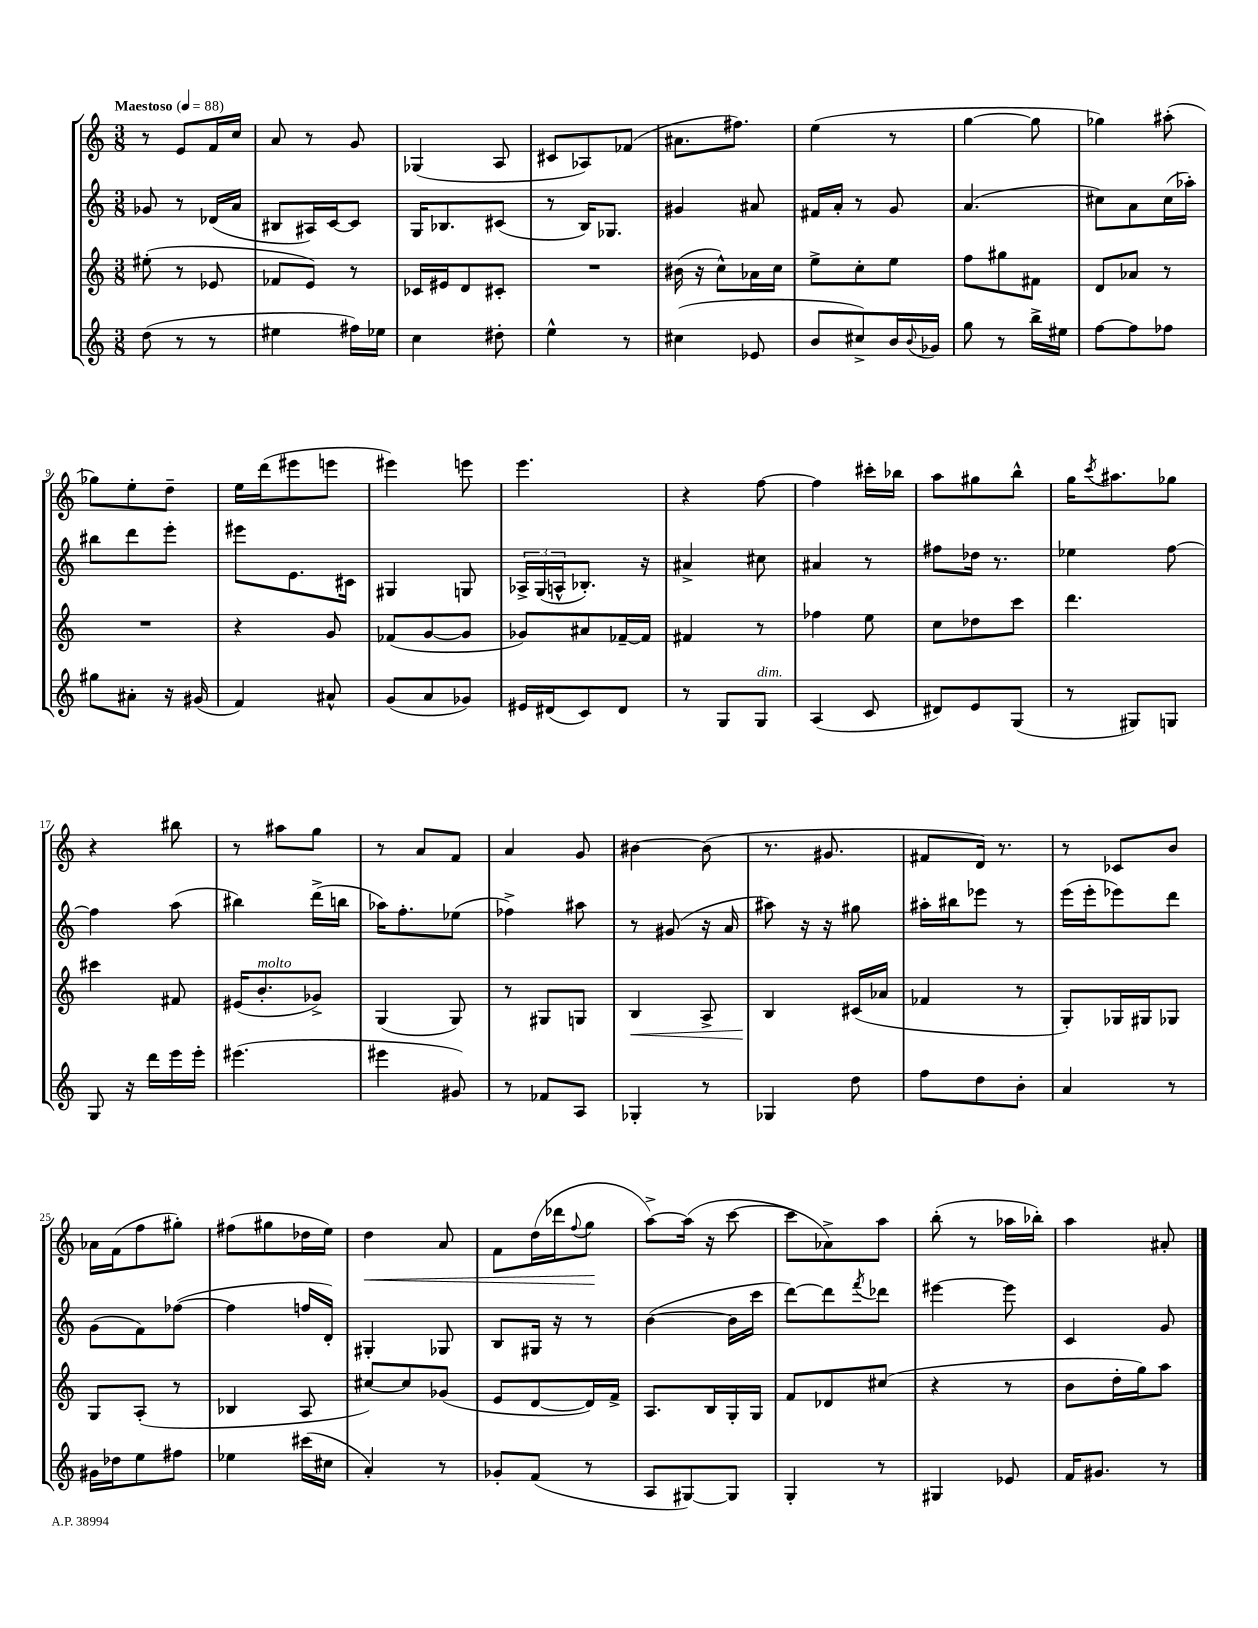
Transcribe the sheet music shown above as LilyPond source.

<<
\new StaffGroup <<
\new Staff = "s0" {
    \clef treble \key c \major \numericTimeSignature \time 3/8 \tempo "Maestoso" 4 = 88
    r8 e'8 f'16 c''16 |
    a'8 r8 g'8 |
    ges4( a8 |
    cis'8 aes8) fes'8( |
    ais'8. fis''8.) |
    e''4( r8 |
    g''4~ g''8 |
    ges''4) ais''8-.( |
    ges''8) e''8-. d''8-- |
    e''16 d'''16( eis'''8 e'''8 |
    eis'''4) e'''8 |
    e'''4. |
    r4 f''8~ |
    f''4 cis'''16-. bes''16 |
    a''8 gis''8 b''8-^ |
    g''16 \acciaccatura { c'''8 } ais''8. ges''8 |
    r4 bis''8 |
    r8 ais''8 g''8 |
    r8 a'8 f'8 |
    a'4 g'8 |
    bis'4~ bis'8( |
    r8. gis'8. |
    fis'8 d'16) r8. |
    r8 ces'8 b'8 |
    aes'16 f'16( f''8 gis''8-.) |
    fis''8( gis''8 des''16 e''16) |
    d''4\< a'8 |
    f'8 d''16( des'''16 \appoggiatura { f''8 } g''8\! |
    a''8~->) a''16( r16 c'''8~ |
    c'''8 aes'8->) a''8 |
    b''8-.( r8 aes''16 bes''16-.) |
    a''4 ais'8-. \bar "|." |
}
\new Staff = "s1" {
    \clef treble \key c \major \numericTimeSignature \time 3/8
    ges'8 r8 des'16( a'16 |
    bis8 ais16) c'16~ c'8 |
    g16 bes8. cis'8( |
    r8 b16) ges8. |
    gis'4 ais'8 |
    fis'16 a'16-. r8 g'8 |
    a'4.( |
    cis''8) a'8 cis''16( aes''16-.) |
    bis''8 d'''8 e'''8-. |
    eis'''8 e'8. cis'16 |
    gis4 g8 |
    \tuplet 3/2 { aes16-> g16( a16-^ } bes8.-.) r16 |
    ais'4-> cis''8 |
    ais'4 r8 |
    fis''8 des''16 r8. |
    ees''4 f''8~ |
    f''4 a''8( |
    bis''4) d'''16->( b''16 |
    aes''16) f''8.-. ees''8( |
    fes''4->) ais''8 |
    r8 gis'8( r16 a'16 |
    ais''8) r16 r16 gis''8 |
    ais''16-. bis''16 ees'''8 r8 |
    e'''16( e'''16-. ees'''8) d'''8 |
    g'8( f'8) fes''8~( |
    fes''4 f''16 d'16-.) |
    gis4-. ges8 |
    b8 gis16 r16 r8 |
    b'4~( b'16 c'''16 |
    d'''8~) d'''8 \acciaccatura { f'''8 } des'''8 |
    eis'''4~ eis'''8 |
    c'4 g'8 \bar "|." |
}
\new Staff = "s2" {
    \clef treble \key c \major \numericTimeSignature \time 3/8
    eis''8-.( r8 ees'8 |
    fes'8 e'8) r8 |
    ces'16 eis'16 d'8 cis'8-. |
    R4. |
    bis'16( r16 c''8-^) aes'16 c''16 |
    e''8-> c''8-. e''8 |
    f''8 gis''8 fis'8 |
    d'8 aes'8 r8 |
    R4. |
    r4 g'8 |
    fes'8( g'8~ g'8 |
    ges'8) ais'8 fes'16~-- fes'16 |
    fis'4 r8 |
    fes''4 e''8 |
    c''8 des''8 c'''8 |
    d'''4. |
    cis'''4 fis'8 |
    eis'16( b'8.-.^\markup { \italic "molto" } ges'8->) |
    g4( g8) |
    r8 gis8 g8 |
    b4\< a8-> |
    b4\! cis'16( aes'16 |
    fes'4 r8 |
    g8-.) ges16 gis16 ges8 |
    g8 a8-.( r8 |
    bes4 a8 |
    cis''8~) cis''8 ges'8( |
    e'8 d'8~ d'16) f'16-> |
    a8. b16 g16-. g16 |
    f'8 des'8 cis''8( |
    r4 r8 |
    b'8 d''16-. g''16) a''8 \bar "|." |
}
\new Staff = "s3" {
    \clef treble \key c \major \numericTimeSignature \time 3/8
    d''8( r8 r8 |
    eis''4 fis''16) ees''16 |
    c''4 dis''8-. |
    e''4-^ r8 |
    cis''4( ees'8 |
    b'8 cis''8->) b'16 \appoggiatura { b'8 } ges'16 |
    g''8 r8 b''16-> eis''16 |
    f''8~ f''8 fes''8 |
    gis''8 ais'8-. r16 gis'16( |
    f'4) ais'8-^ |
    g'8( a'8 ges'8) |
    eis'16 dis'16( c'8) dis'8 |
    r8 g8 g8^\markup { \italic "dim." } |
    a4( c'8 |
    dis'8) e'8 g8( |
    r8 gis8) g8 |
    g8 r16 d'''16 e'''16 e'''16-. |
    eis'''4.( |
    eis'''4 gis'8) |
    r8 fes'8 a8 |
    ges4-. r8 |
    ges4 d''8 |
    f''8 d''8 b'8-. |
    a'4 r8 |
    gis'16 des''16 e''8 fis''8 |
    ees''4 cis'''16( cis''16 |
    a'4-.) r8 |
    ges'8-. f'8( r8 |
    a8 gis8~) gis8 |
    g4-. r8 |
    gis4 ees'8 |
    f'16 gis'8. r8 \bar "|." |
}
>>
>>
